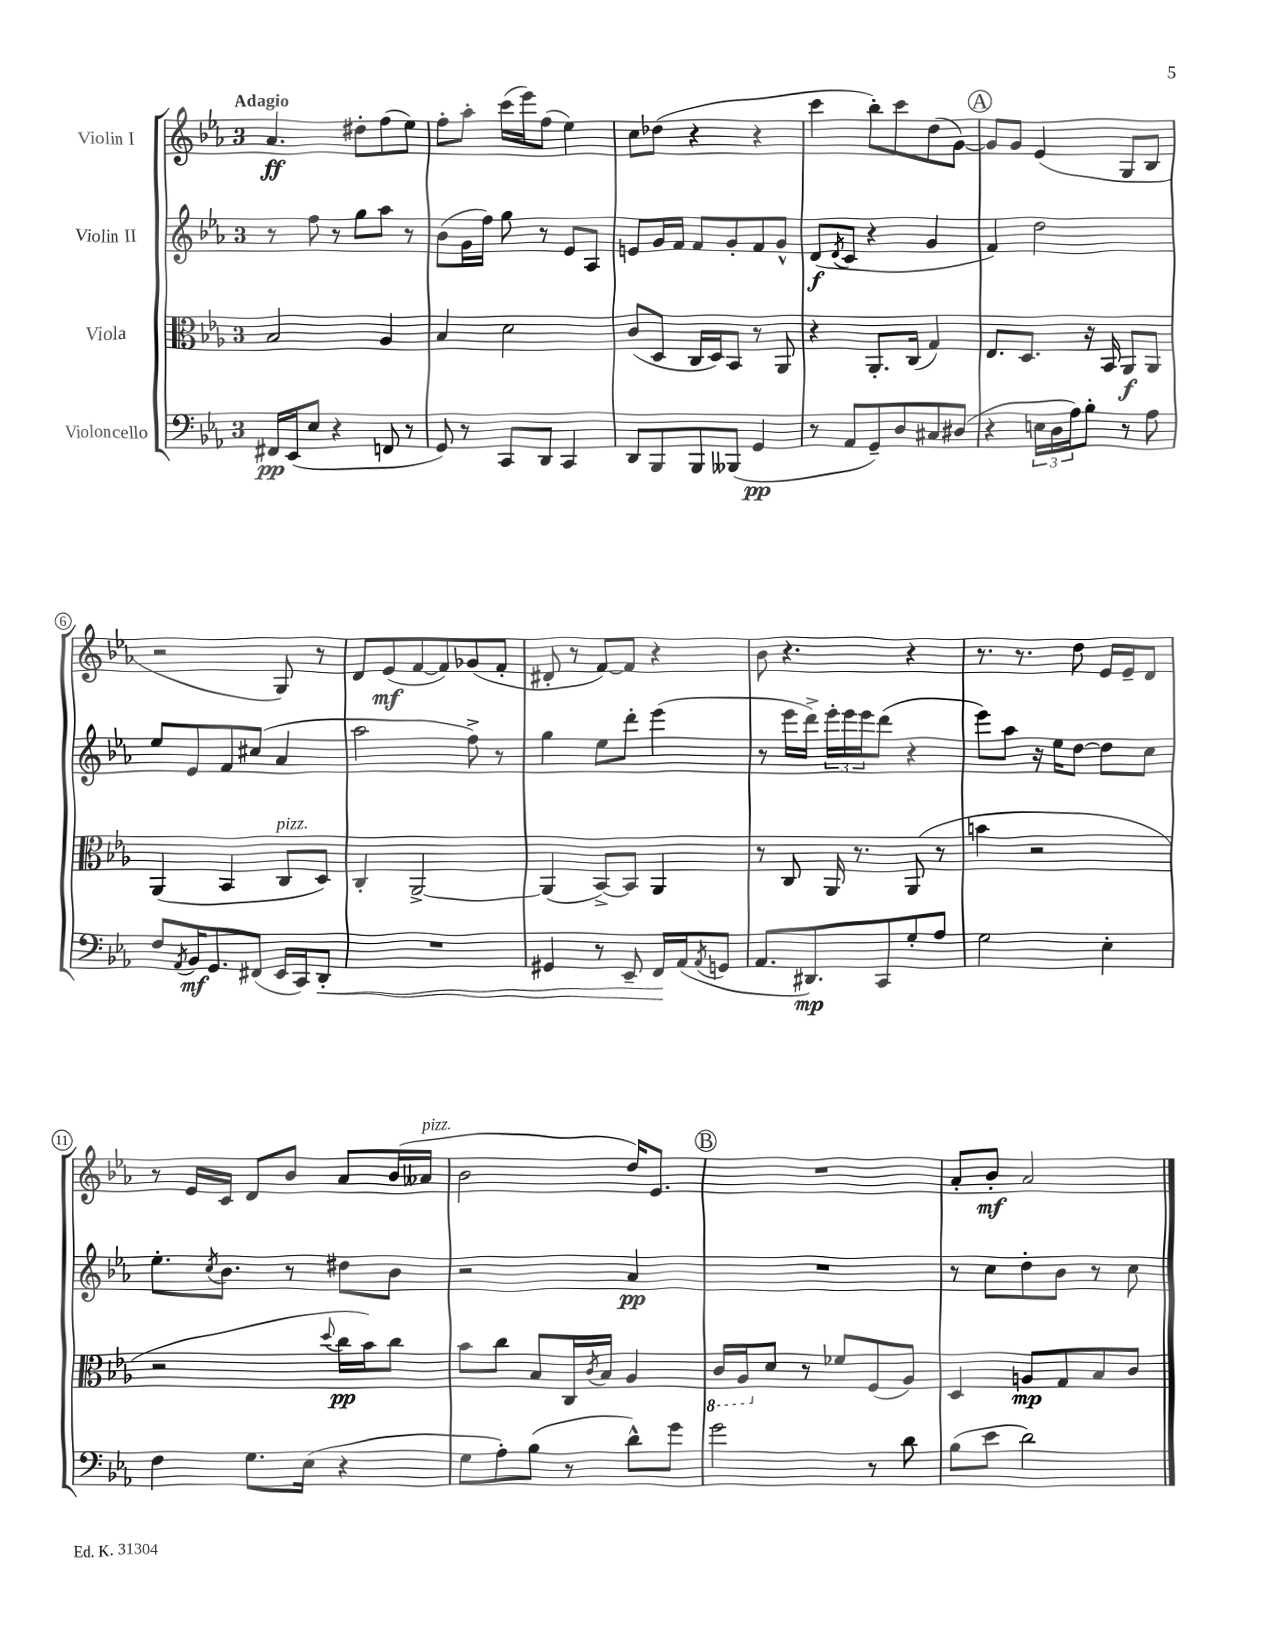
<<
\new StaffGroup <<
\new Staff = "s0" \with { instrumentName = "Violin I" } {
    \clef treble \key ees \major \once \override Staff.TimeSignature.style = #'single-digit \time 3/4 \tempo "Adagio"
    aes'4.\ff dis''8-. f''8( ees''8) |
    f''8-. aes''8-. c'''16( ees'''16) f''8( ees''4) |
    c''8 des''8( r4 r4 |
    c'''4 bes''8-.) c'''8 d''8( g'8~) |
    \mark \markup { \circle "A" } g'8 g'8 ees'4( g8 bes8 |
    r2 g8) r8 |
    d'8 ees'8\mf( f'8~ f'8) ges'8( f'8-. |
    dis'8-. r8 f'8~) f'8 r4 |
    bes'8 r4. r4 |
    r8. r8. d''8 ees'16 ees'16-- d'8 |
    r8 ees'16 c'16 d'8 bes'8 aes'8 bes'16( aeses'16^\markup { \italic "pizz." } |
    bes'2 d''16) ees'8. |
    \mark \markup { \circle "B" } R2. |
    aes'8-. bes'8-.\mf aes'2 \bar "|." |
}
\new Staff = "s1" \with { instrumentName = "Violin II" } {
    \clef treble \key ees \major \once \override Staff.TimeSignature.style = #'single-digit \time 3/4
    r8 f''8 r8 g''8 aes''8 r8 |
    bes'8( g'16 f''16) g''8 r8 ees'8 aes8 |
    e'8 g'16 f'16 f'8 g'8-. f'8 g'8-^ |
    d'8\f( \acciaccatura { d'8 } c'8 r4 g'4 |
    \mark \markup { \circle "A" } f'4) d''2 |
    ees''8 ees'8 f'8 cis''8( aes'4 |
    aes''2 f''8->) r8 |
    g''4 ees''8 d'''8-. ees'''4( |
    r8 ees'''16 d'''16->) \tuplet 3/2 { ees'''16-. ees'''16 ees'''16 } d'''8( r4 |
    ees'''8) aes''8 r16 ees''16 d''8~ d''8 c''8 |
    ees''8.-. \acciaccatura { c''8 } bes'8. r8 dis''8 bes'8 |
    r2 aes'4\pp |
    \mark \markup { \circle "B" } R2. |
    r8 c''8 d''8-. bes'8 r8 c''8 \bar "|." |
}
\new Staff = "s2" \with { instrumentName = "Viola" } {
    \clef alto \key ees \major \once \override Staff.TimeSignature.style = #'single-digit \time 3/4
    bes2 aes4 |
    bes4 d'2 |
    c'8( d8 c16 d16) bes,8 r8 aes,8 |
    r4 aes,8.-. c16( g4) |
    \mark \markup { \circle "A" } ees8. d8. r16 bes,16 aes,8\f aes,8 |
    aes,4( bes,4 c8^\markup { \italic "pizz." } d8) |
    c4-. aes,2~-> |
    aes,4( bes,8~->) bes,8 aes,4 |
    r8 c8 aes,16 r8. aes,8( r8 |
    b'4 r2 |
    r2 \appoggiatura { d''8 } c''16\pp bes'16) c''8 |
    bes'8 c''8 bes8 c16 \acciaccatura { c'8 } bes16 aes4 |
    \mark \markup { \circle "B" } \ottava #-1 c16 aes,16 \ottava #0 d'8 r8 fes'8 f8( aes8) |
    d4 a8\mp g8 bes8 c'8 \bar "|." |
}
\new Staff = "s3" \with { instrumentName = "Violoncello" } {
    \clef bass \key ees \major \once \override Staff.TimeSignature.style = #'single-digit \time 3/4
    fis,16\pp ees,16( ees8 r4 f,8 r8 |
    g,8) r8 c,8 d,8 c,4 |
    d,8 bes,,8 bes,,8 beses,,8( g,4\pp |
    r8 aes,8 g,8--) d8 cis8 dis8( |
    \mark \markup { \circle "A" } r4 \tuplet 3/2 { e16 d16 aes16) } bes8-. r8 aes8 |
    f8 \acciaccatura { aes,8 } bes,16\mf g,8. fis,8( ees,16 c,16) d,8-.\< |
    R2. |
    gis,4 r8 ees,8-- f,16\! aes,16( \acciaccatura { aes,8 } g,8 |
    aes,8. dis,8.\mp) c,8 g8-. aes8 |
    g2 ees4-. |
    f4 g8. ees16( r4 |
    g8 aes8-.) bes8( r8 d'8-^) g'8 |
    \mark \markup { \circle "B" } g'2 r8 d'8 |
    bes8( ees'8 d'2) \bar "|." |
}
>>
>>
\layout { \context { \Score \override BarNumber.stencil = #(make-stencil-circler 0.1 0.3 ly:text-interface::print) } }
